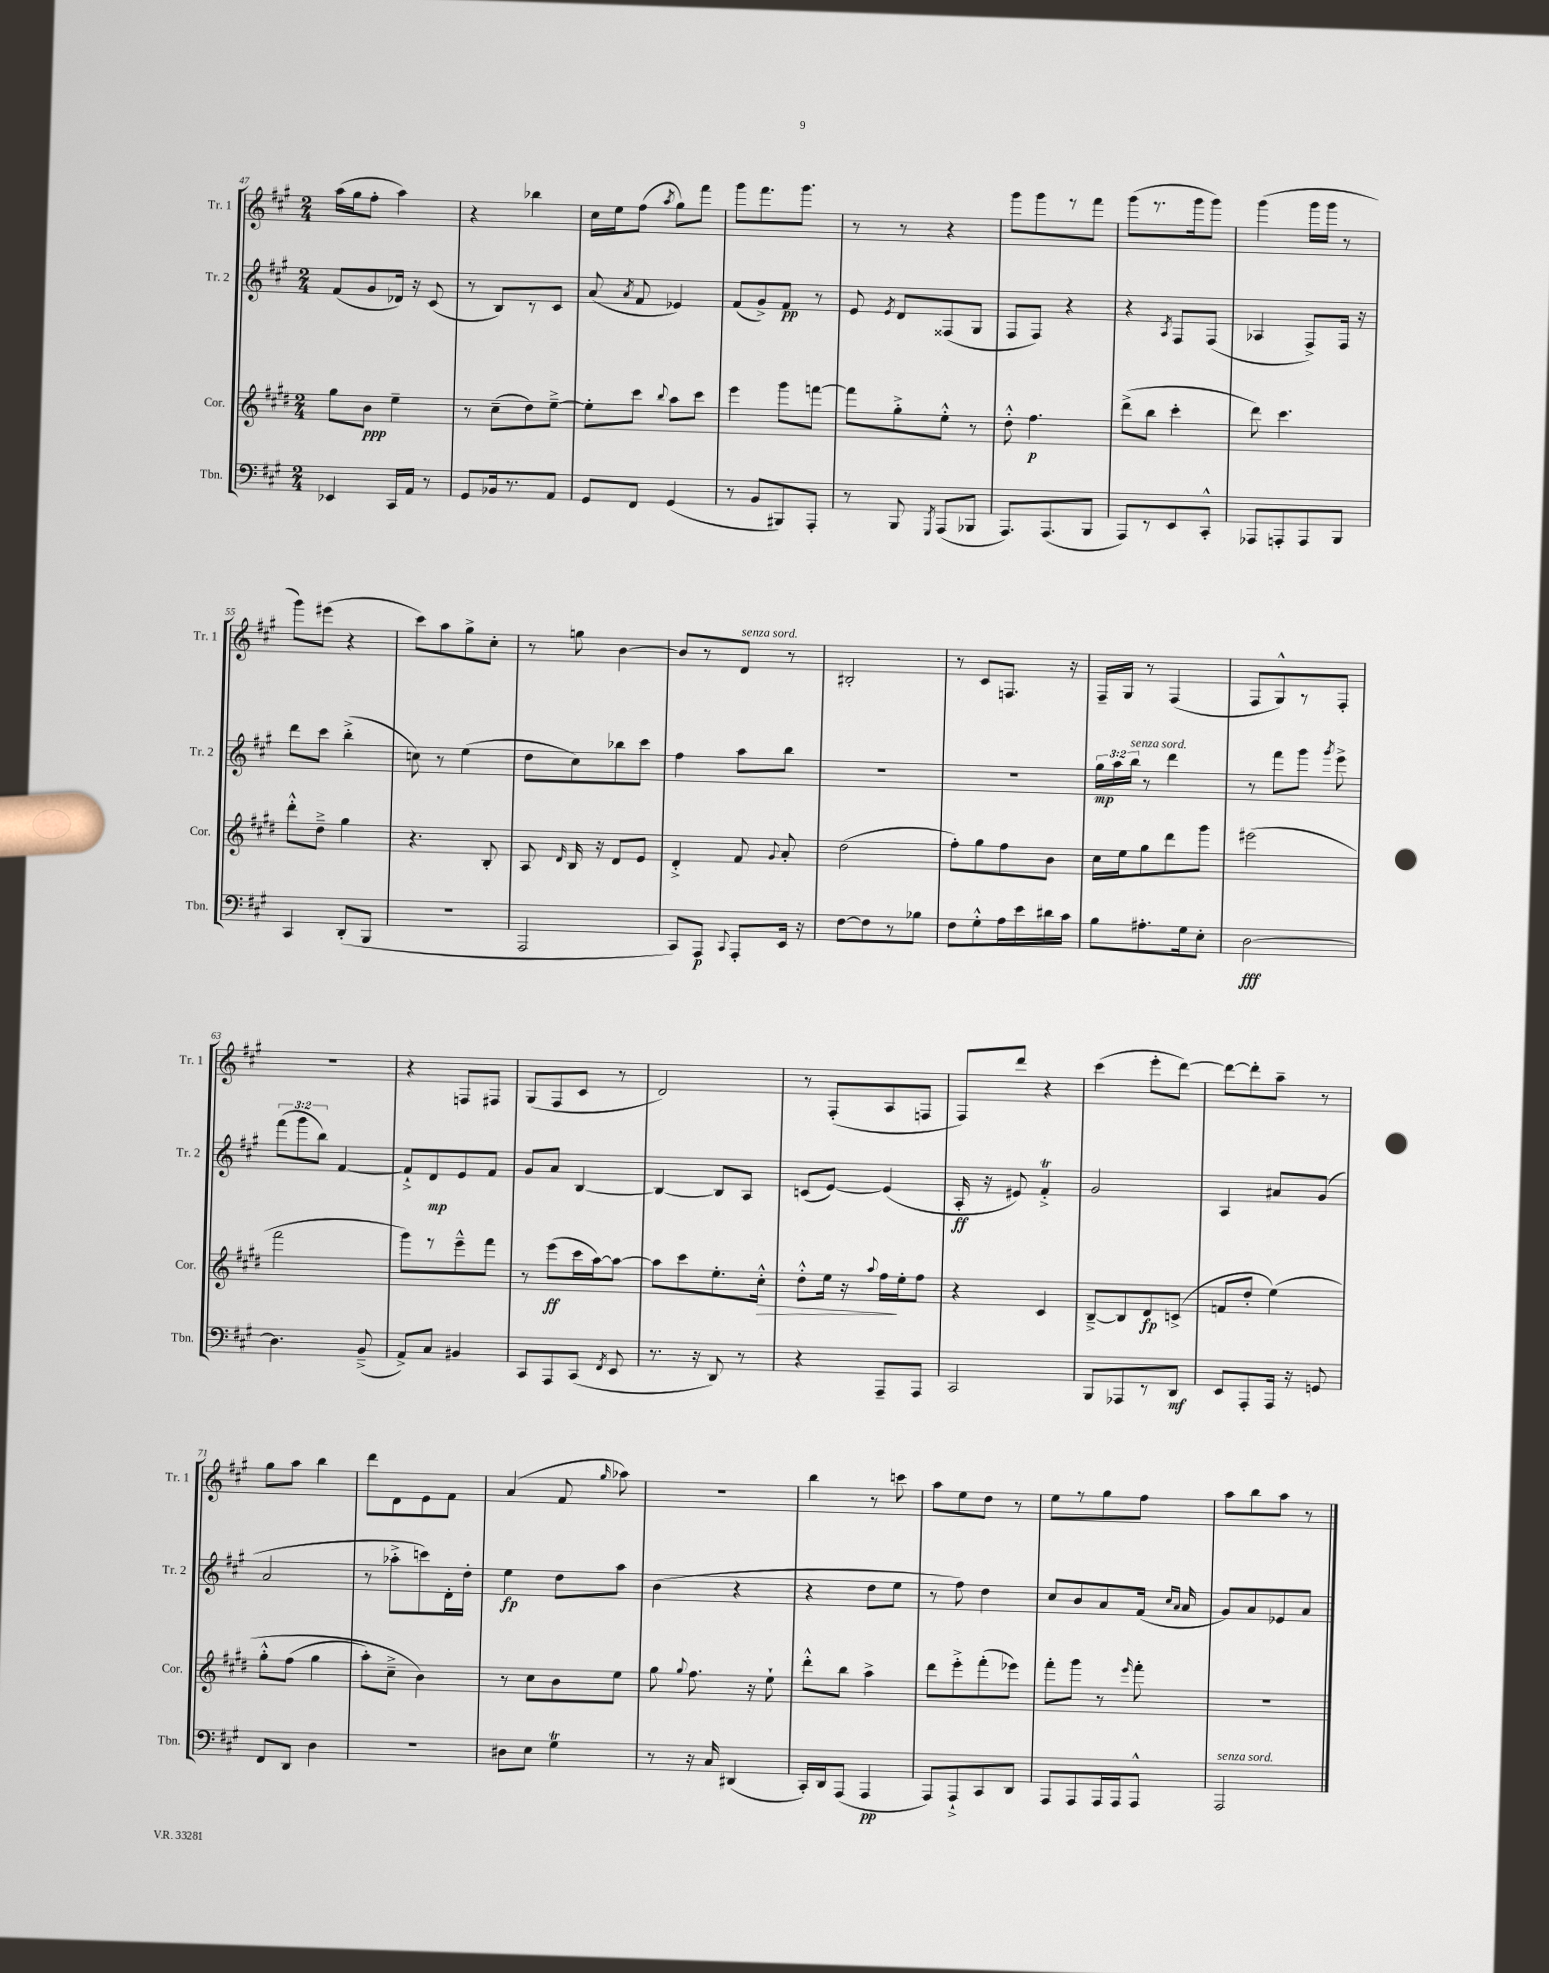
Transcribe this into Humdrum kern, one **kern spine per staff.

**kern	**kern	**kern	**kern
*staff4	*staff3	*staff2	*staff1
*clefF4	*clefG2	*clefG2	*clefG2
*k[f#c#g#]	*k[f#c#g#d#]	*k[f#c#g#]	*k[f#c#g#]
*M2/4	*M2/4	*M2/4	*M2/4
4EE-	8gg#	(8f#	(16aa
.	.	.	16gg#
.	8b	8g#	8ff#'
16CC#	4ee~	16d-)	4aa)
16AA	.	16r	.
8r	.	(8c#	.
=	=	=	=
8GG#	8r	8r	4r
16BB-	(8cc#~	8B)	.
8.r	.	.	.
.	8dd#)	8r	4bb-
8AA	[8ee~^	8c#	.
=	=	=	=
8GG#	8ee']	(8a	16cc#
.	.	.	16ee
.	.	8qa	.
8FF#	8ccc#	8f#	(8ff#
.	8qqbb	.	8qaa
(4GG#	8aa	4e-)	8gg#)
.	8ccc#	.	8fff#
=	=	=	=
8r	4eee	(8f#	8ggg#
8BB	.	8g#^)	8.fff#
8BBB#)	8ggg#	8f#	.
.	.	.	8.ggg#
8AAA'	[8fff	8r	.
=	=	=	=
8r	8fff]	8e	8r
.	.	8qe	.
8BBB	8gg#'^	8d	8r
8qGGG#	.	.	.
(8AAA	8ee'^^	(8F##	4r
8BBB-	8r	8G#	.
=	=	=	=
8.AAA)	8dd#'^^	8F#	8ggg#
.	4.ff#	8F#)	8ggg#
(8.AAA	.	.	.
.	.	4r	8r
8BBB	.	.	8fff#
=	=	=	=
8AAA)	(8ddd#^	4r	(8ggg#
8r	8bb	.	8.r
.	.	8qA	.
8EE	4ccc#'	8F#	.
.	.	.	16ggg#
8CC#'^^	.	(8F#	8ggg#)
=	=	=	=
8AAA-	8ddd#)	4A-	(4ggg#
8AAA'	4.ccc#	.	.
8AAA	.	8F#^)	16ggg#
.	.	.	16ggg#
8BBB	.	16F#	8r
.	.	16r	.
=	=	=	=
4CC#	8ddd#'^^	8ddd	8ggg#)
.	8dd#~^	8ccc#	(8eee#
(8DD'	4gg#	(4bb'^	4r
8BBB	.	.	.
=	=	=	=
2r	4.r	8cc)	8ccc#)
.	.	8r	8aa
.	.	(4ee	8gg#^
.	8B'	.	8cc#'
=	=	=	=
2AAA	8A	8dd	8r
.	16qqd#	.	.
.	16B	8cc#)	8gg
.	16r	.	.
.	8d#	8bb-	[4b
.	8e	8ccc#	.
=	=	=	=
8CC#)	4d#'^	4ff#	8b]
8AAA	.	.	8r
8qqCC#	.	.	.
8AAA'	8f#	8aa	8d
.	8qqg#	.	.
16EE	8a'	8bb	8r
16r	.	.	.
=	=	=	=
[8F#	(2dd#	2r	2B#'
8F#]	.	.	.
8r	.	.	.
8B-	.	.	.
=	=	=	=
8F#	8ff#')	2r	8r
8G#'^^	8gg#	.	8c#
16A	8ff#	.	8.F
16e	.	.	.
16d#	8b	.	.
16c#	.	.	16r
=	=	=	=
8B	16cc#	24gg#	16F#~
.	.	24aa	.
.	16ee	.	16G#
.	.	24bb	.
8.A#'	8gg#	8r	8r
.	8ddd#	4ddd	(4F#
16G#	.	.	.
8E'	8ggg#	.	.
=	=	=	=
[2D	(2eee#	8r	8F#
.	.	8fff#	8G#^^)
.	.	8ggg#	8r
.	.	8qggg#	.
.	.	8eee^	8F#'
=	=	=	=
4.D]	2fff#	(12fff#	2r
.	.	12ggg#	.
.	.	12bb)	.
.	.	[4f#	.
(8BB~^	.	.	.
=	=	=	=
8AA^)	8ggg#)	8f#`^]	4r
8C#	8r	8d	.
4BB#	8eee~^^	8e	8F
.	8fff#	8f#	8F#
=	=	=	=
8CC#	8r	8g#	(8G#
8AAA	(8eee	8a	8F#
(8CC#	16ccc#	[4B	8c#
.	[16aa)	.	.
8qFF#	.	.	.
8EE	8aa_	.	8r
=	=	=	=
8.r	8aa]	4B_	2d)
.	8ccc#	.	.
16r	.	.	.
8DD)	8.ee'	8B]	.
8r	.	8A	.
.	16cc#'^^	.	.
=	=	=	=
4r	8dd#'^^	(8c	8r
.	16ee	[8e)	(8F#'
.	16r	.	.
.	8qqaa	.	.
8AAA~	16ff#	(4e]	8A
.	16ee'	.	.
8AAA	8ff#	.	8F
=	=	=	=
2CC#	4r	16A'	8F#)
.	.	16r	.
.	.	8e#)	8ddd
.	4c#	4f#'^	4r
=	=	=	=
8BBB	[8B~^	2g#	(4ccc#
8AAA-	8B]	.	.
8r	8d#	.	8eee'
8DD	(8c^	.	[8ddd)
=	=	=	=
8EE	8f	4A	8ddd_
8AAA'	8dd#'	.	8ddd']
16AAA	&(4ee)	8a#	8aa~
16r	.	.	.
8GG	.	(8g#	8r
=	=	=	=
8FF#	8gg#'^^	2a	8gg#
8DD	(8ff#	.	8aa
4D	4gg#	.	4bb
=	=	=	=
2r	8aa')	8r	8ddd
.	8cc#~^	8aa-'^	8d
.	4b&)	8ccc)	8e
.	.	16d'	8f#
.	.	16dd'	.
=	=	=	=
8D#	8r	4ee	(4a
8E	8cc#	.	.
4G#	8b	8dd	8f#
.	.	.	16qqgg#
.	8ee	8aa	8aa-)
=	=	=	=
8r	8gg#	(4b	2r
.	8qqgg#	.	.
16r	8.ff#	.	.
16C#	.	.	.
(4DD#	.	4r	.
.	16r	.	.
.	8ee`	.	.
=	=	=	=
16CC#')	8ddd#'^^	4r	4bb
16DD	.	.	.
(8AAA	8bb	.	.
4AAA	4aa^	8dd	8r
.	.	8ee	8ccc
=	=	=	=
8AAA)	8ddd#	8r	8aa
8AAA`^	8eee'^	8ff#)	8ee
8CC#	(8fff#'	4dd	8dd
8DD	8eee-)	.	8r
=	=	=	=
8AAA	8fff#'	8cc#	8ee
8AAA	8ggg#	8b	8r
16AAA	8r	8a	8gg#
16AAA	.	.	.
.	16qqeee	.	.
8AAA^^	8fff#'	(16f#	8ff#
.	.	16qqcc#	.
.	.	16qqa	.
.	.	16a	.
=	=	=	=
2AAA	2r	8g#)	8aa
.	.	8a	8bb
.	.	8e-	8aa
.	.	8a	8r
==	==	==	==
*-	*-	*-	*-
